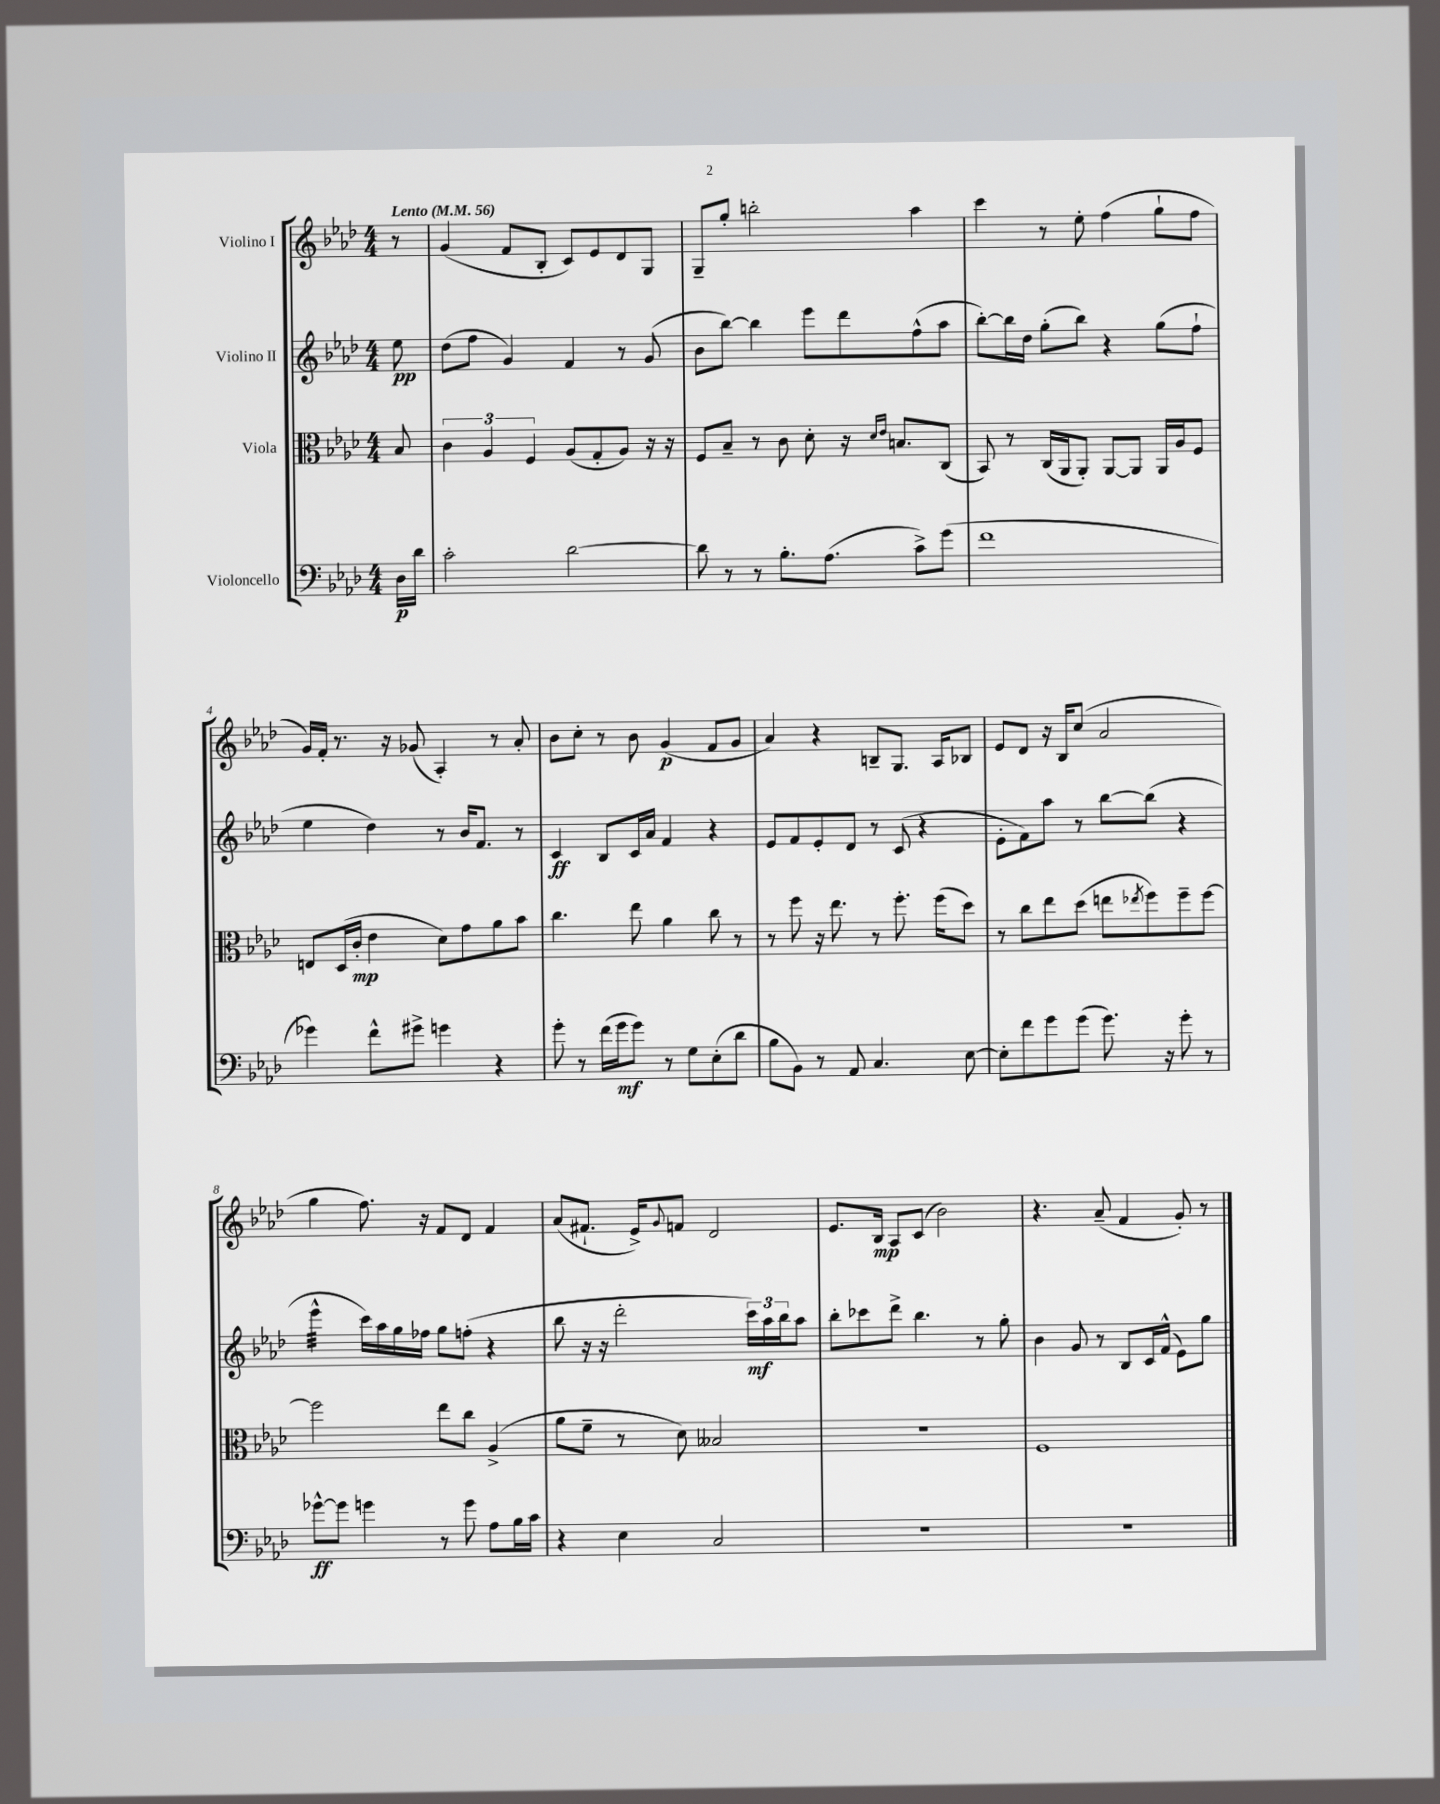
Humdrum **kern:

**kern	**kern	**kern	**kern
*staff4	*staff3	*staff2	*staff1
*clefF4	*clefC3	*clefG2	*clefG2
*k[b-e-a-d-]	*k[b-e-a-d-]	*k[b-e-a-d-]	*k[b-e-a-d-]
*M4/4	*M4/4	*M4/4	*M4/4
*MM56	*MM56	*MM56	*MM56
16D-	8B-	8ee-	8r
16d-	.	.	.
=	=	=	=
2c'	6c	(8dd-	(4g
.	.	8ff	.
.	6A-	.	.
.	.	4g)	8f
.	6F	.	.
.	.	.	8B-'
[2d-	(8A-	4f	8c)
.	8G'	.	8e-
.	8A-)	8r	8d-
.	16r	(8g	8G
.	16r	.	.
=	=	=	=
8d-]	8F	8b-	8G~
8r	8B-~	[8bb-)	8gg'
8r	8r	4bb-]	2bb'
8.B-'	8c	.	.
.	8d-'	8eee-	.
(8.A-	.	.	.
.	16r	8ddd-	.
.	16qqd-	.	.
.	16qqe-	.	.
.	8.B	.	.
8c^)	.	(8ff^^	4aa-
(8g	(8C	8aa-	.
=	=	=	=
1f	8BB-)	[8bb-')	4ccc
.	8r	16bb-]	.
.	.	16dd-	.
.	(16C	(8gg'	8r
.	16AA-	.	.
.	8AA-')	8bb-)	8ee-'
.	[8AA-	4r	(4ff
.	8AA-]	.	.
.	16AA-	(8gg	8gg`
.	16A-	.	.
.	8F	8ff`	8ff
=	=	=	=
4g-)	8E	4ee-	16g)
.	.	.	16f'
.	(16D-	.	8.r
.	16c'	.	.
8f^^	4e-	4dd-)	.
.	.	.	16r
8g#^	.	.	(8g-
4g	8d-)	8r	4A-')
.	8g	16b-	.
.	.	8.f	.
4r	8a-	.	8r
.	8b-	8r	8a-'
=	=	=	=
8g'	4.cc	4c	8b-
8r	.	.	8cc'
(16f	.	8B-	8r
16g	.	.	.
8g)	8ee-	16c	8b-
.	.	16a-	.
8r	4a-	4f	(4g
8G	.	.	.
(8E-'	8cc	4r	8f
8d-	8r	.	8g
=	=	=	=
8B-	8r	8e-	4a-)
8BB-)	8ff	8f	.
8r	16r	8e-'	4r
.	8.ee-	.	.
8AA-	.	8d-	.
4.C	8r	8r	8B~
.	8.ff'	(8c	8.G
.	.	4r	.
.	(16ff	.	16A-
[8E-	8dd-)	.	8B-
=	=	=	=
8E-']	8r	8e-'	8e-
8f	8cc	8f)	8d-
8g	8ee-	8aa-	16r
.	.	.	16B-
(8g	(8dd-	8r	(8cc
8.g)	8ee	[8bb-	2a-
.	8qee-	.	.
.	8ff)	(8bb-]	.
16r	.	.	.
8g'	8ff~	4r	.
8r	[8ff	.	.
=	=	=	=
[8g-^^	2ff]	4eee-^^	4gg
8g-]	.	.	.
4g	.	16ccc)	8.ff)
.	.	16aa-	.
.	.	16gg	.
.	.	16ff-	16r
8r	8ee-	8gg	8f
8g	8cc	(8ff'	8d-
8A-	(4A-^	4r	4f
16B-	.	.	.
16c	.	.	.
=	=	=	=
4r	8a-	8bb-	(8a-
.	8f~	16r	8.f#`
.	.	16r	.
4E-	8r	2ddd-'	.
.	.	.	16e-^)
.	.	.	8qqg
.	8d-)	.	8f
2C	2B--	.	2d-
.	.	24ccc)	.
.	.	24aa-	.
.	.	24bb-	.
.	.	8aa-	.
=	=	=	=
1r	1r	8bb-'	8.e-
.	.	8ccc-	.
.	.	.	16B-
.	.	8ddd-^	8A-
.	.	4.bb-	(8c
.	.	.	2b-)
.	.	8r	.
.	.	8gg'	.
=	=	=	=
1r	1F	4b-	4.r
.	.	8g	.
.	.	8r	(8a-~
.	.	8B-	4f
.	.	16c	.
.	.	(16f^^	.
.	.	8e-)	8g')
.	.	8gg	8r
==	==	==	==
*-	*-	*-	*-
